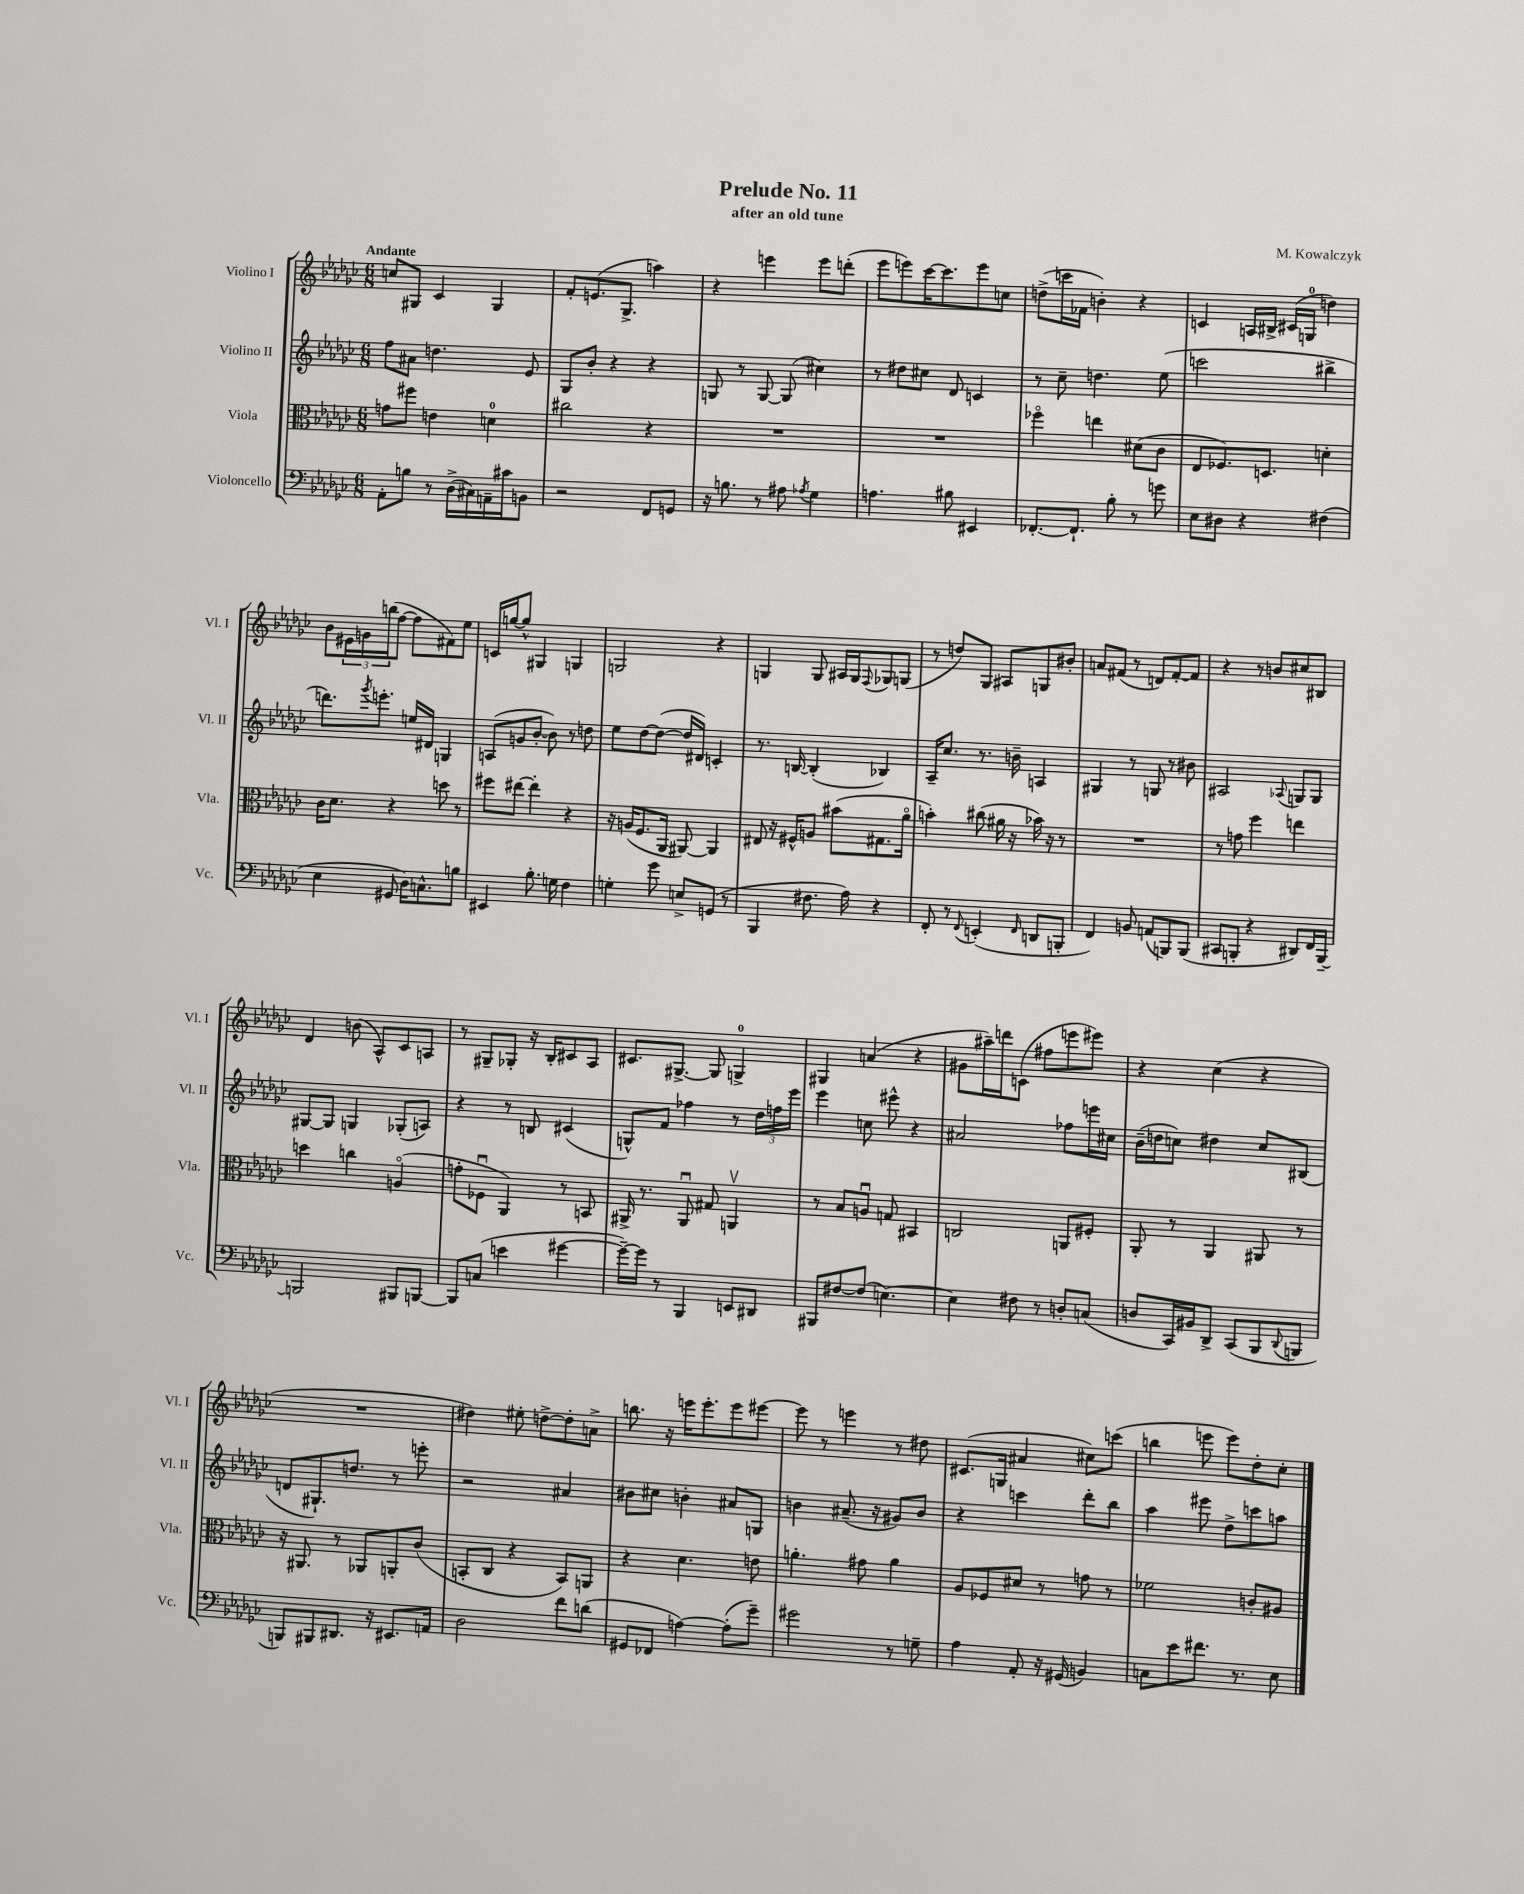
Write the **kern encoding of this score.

**kern	**kern	**kern	**kern
*staff4	*staff3	*staff2	*staff1
*clefF4	*clefC3	*clefG2	*clefG2
*k[b-e-a-d-g-c-]	*k[b-e-a-d-g-c-]	*k[b-e-a-d-g-c-]	*k[b-e-a-d-g-c-]
*M6/8	*M6/8	*M6/8	*M6/8
8AA-'	8g	8ff	8cc
8B	8ff#	8a#	8G#
8r	4e	4.dd	4c-
(16D-^	.	.	.
16C#)	.	.	.
16AA~	4d	.	4G#
16c#	.	.	.
8BB	.	8e-	.
=	=	=	=
2r	2cc#	8G-	8f'
.	.	8b-'	(8.e
.	.	4r	.
.	.	.	8.G-^
8FF	4r	4r	4aa)
8GG	.	.	.
=	=	=	=
16r	2.r	8G	4r
8.B	.	.	.
.	.	8r	.
8r	.	[8G	4eee
8A#	.	(8G]	.
8qA-	.	.	.
4G-	.	4cc#)	8eee
.	.	.	(8ddd'
=	=	=	=
4.A	2.r	8r	8eee-
.	.	8dd#	8eee)
.	.	8cc#	[16ccc-
.	.	.	8.ccc-]
8B#	.	8d-	.
4EE#	.	4c	8eee
.	.	.	8cc
=	=	=	=
[8.FF-'	4ff-o	8r	(8dd^
.	.	8cc-~	16ccc
8.FF-`]	.	.	16f-
.	4ee	4.dd	4b')
8B-'	.	.	.
8r	(8d#	.	4r
8g	8c-	(8ee-	.
=	=	=	=
8E-	8E-	2ccc	4c
8D#	8.F-)	.	.
4r	.	.	16A
.	8.D	.	16B#^
.	.	.	(16c#
.	.	.	16G
(4F#	4d'	4bb#^	4dd)
=	=	=	=
4E-	16c-	8.ddd)	8b-
.	8.d-	.	.
.	.	.	24e#
.	.	.	24g
.	.	8qggg-	.
.	.	8.eee'	.
.	.	.	(24bb
8GG#	4r	.	[8ff
16D-)	.	16ee	8ff]
8.C^^	.	16d#	.
.	8dd	4G	8f#)
8B	8r	.	8ee-
=	=	=	=
4EE#	8ff#	(8A	16c
.	.	.	[16gg
.	[8ee#	8g	8gg^^]
8.B-'	4ee#']	[8b-'	4G#
.	.	8b-])	.
16G	.	.	.
4F	4r	8r	4G
.	.	8dd	.
=	=	=	=
4G'	16r	8ee-	2G
.	(16A	.	.
.	8.F	[8dd-	.
8g-	.	(8dd-_	.
.	16AA-	.	.
8E^	[8AA#)	16dd-]	.
.	.	16d#)	.
(8GG	4AA#]	4c'	4r
8r	.	.	.
=	=	=	=
4BBB-	8E#	8.r	4G
.	16r	.	.
.	16F#^^	[16B	.
8.F#	8A	(4B']	8G
.	(8b#	.	16A#
16A-)	.	.	16G
.	.	.	8qqF
4r	8.G#	4B-)	8G-
.	.	.	(8G
.	16a-o	.	.
=	=	=	=
8FF'	4b')	16A-~	8r
.	.	8.cc-	.
8r	.	.	8dd)
8qqFF	.	.	.
(4EE'	(8cc#	8.r	8G-
.	16a#	.	8A#
.	16r	16b~	.
16qqFF	.	.	.
8DD	16b-)	4A	8G
.	16r	.	.
8BBB'	8r	.	8b#'
=	=	=	=
4FF)	2.r	4G#	8a
.	.	.	(8f#
8BB	.	8r	8r
(8AA	.	8G	8d)
8BBB)	.	8r	[8f#'
(8BBB	.	8b#	8f#]
=	=	=	=
8CC#	8r	2A#	4r
8BBB'	8g	.	.
4r	4ff	.	8r
.	.	.	8b
.	.	8qqA-	.
8DD#)	4ee	8G	8cc#
16FF	.	8G	8B#
[16BBB~	.	.	.
=	=	=	=
2BBB]	4dd	[8G#	4d-
.	.	8G#]	.
.	4cc	4G	(8b
.	.	.	8A-^^)
8BBB#	(4Ao	(8G-'	8c-
[8BBB	.	8A)	8A
=	=	=	=
8BBB]	8g'	4r	8r
(8C	8F-u	.	8G#~
4e	4AA-)	8r	8G-'
.	.	8B	16r
.	.	.	16B-'
[4g#	8r	(4c#	8c#
.	8BB	.	8A-
=	=	=	=
16g#~_)	16AA#^	8G^^)	8.c#
16g#]	8.r	.	.
8r	.	8f	.
.	.	.	[8.G#^
4BBB-	8AA#u	4ff-	.
.	8G#	.	8G#]
8EE	4AAv	8r	4G^
8DD#	.	24dd-	.
.	.	24ff	.
.	.	24eee-	.
=	=	=	=
8BBB#	8r	4eee-	4G#
[8F#	8B-	.	.
(8F#]	8Au	8cc	(4a
[4.E)	8G	8eee#^^	.
.	4BB#	4r	4r
=	=	=	=
4E]	2C	2a#	8g#
.	.	.	16aa#~)
.	.	.	16ddd
8F#	.	.	(8c
8r	.	.	8ff#
8D'	8AA	8ff-	8eee
(8C	8F#'	16eee	8eee#)
.	.	16cc#	.
=	=	=	=
8D	8AA-'	(16b-~	4r
.	.	16dd	.
16CC-)	8r	8cc)	.
16BB#	.	.	.
8DD-^	4AA-	4dd#	(4cc-
(8CC-	.	.	.
8BBB-	8AA#	8cc	4r
8qqDD-	.	.	.
8BBB	8r	(8B#	.
=	=	=	=
8BBB)	16r	8d	2.r
.	8.AA#	.	.
8BBB#	.	8.G#`)	.
8.DD#	8r	.	.
.	.	8.dd	.
.	8AA-	.	.
16r	.	.	.
8.EE#	8AA'	8r	.
.	(8c-	8eee'	.
16AA	.	.	.
=	=	=	=
2D-	8BB'	2r	4dd#)
.	8C-	.	.
.	4r	.	8ee#'
.	.	.	[8dd^
8f	8BB)	4a#	8dd']
(8d	8AA	.	8a^
=	=	=	=
8GG#	4r	8b#	8.bb
8FF-	.	8cc#	.
.	.	.	16r
[4A)	4.d-	4b'	16eee
.	.	.	8.eee'
(8A']	.	8a#	8eee
8g-~)	8e	8G	[8eee#
=	=	=	=
2g#	4.a'	4b	8eee#]
.	.	.	8r
.	.	(8.a#~	4eee
.	8g#	.	.
.	.	16r	.
8r	4a	8g#)	8r
8G~	.	8b	8dd#
=	=	=	=
4A-	8A-	4r	(8.c#
.	8F-	.	.
.	.	.	16G
8AA-'	8d#	4ccc	4a#
16r	8r	.	.
(16GG#	.	.	.
4BB)	8g	8ddd-'	8cc#)
.	8r	8bb-	(8ccc
=	=	=	=
8C	2f-	4aa-	4bb
8e-	.	.	.
8.f#	.	8eee#	8eee
.	.	8dd-^	8eee)
8.r	.	.	.
.	8c'	8ccc	8dd-'
8E-	8A#	8aa	8cc-'
==	==	==	==
*-	*-	*-	*-
